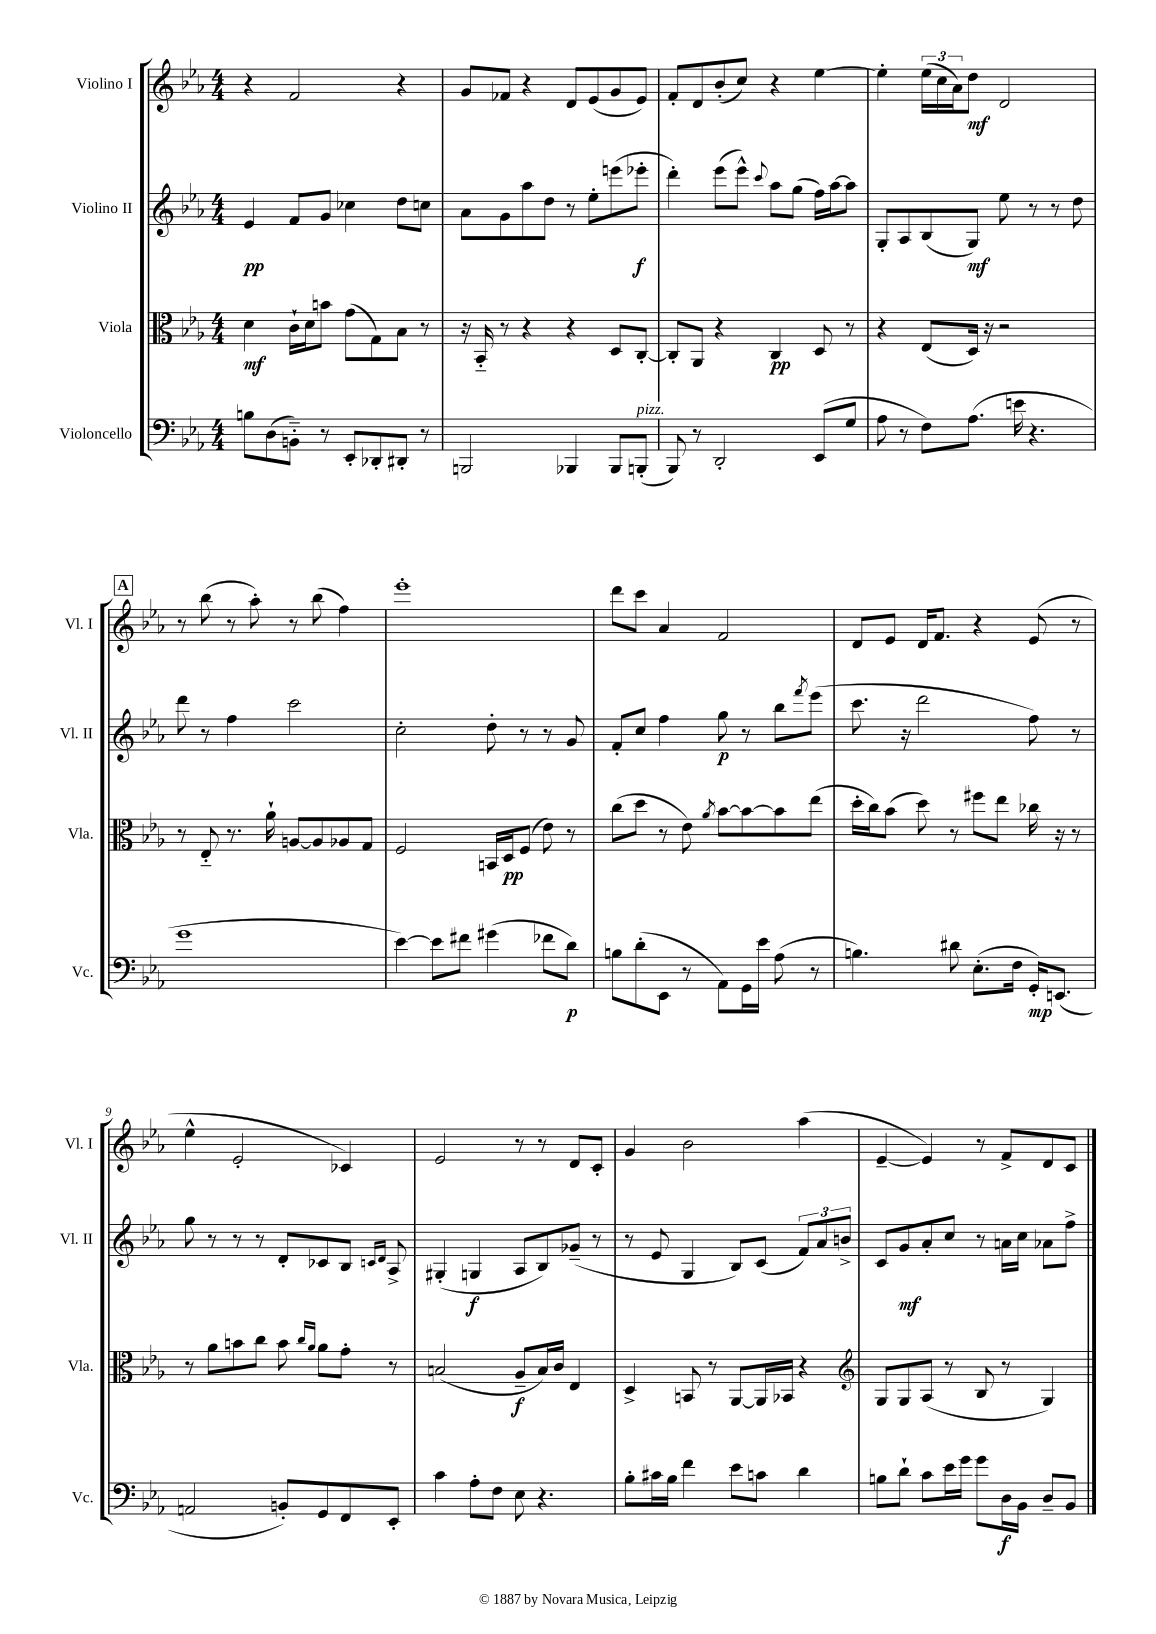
<<
\new StaffGroup <<
\new Staff = "s0" \with { instrumentName = "Violino I" shortInstrumentName = "Vl. I" } {
    \clef treble \key ees \major \numericTimeSignature \time 4/4
    r4 f'2 r4 |
    g'8 fes'8 r4 d'8 ees'8( g'8 ees'8) |
    f'8-. d'8 bes'8-.( c''8) r4 ees''4~ |
    ees''4-. \tuplet 3/2 { ees''16( c''16 aes'16) } d''8\mf d'2 |
    \mark \markup { \box "A" } r8 bes''8( r8 aes''8-.) r8 bes''8( f''4) |
    ees'''1-. |
    d'''8 c'''8 aes'4 f'2 |
    d'8 ees'8 d'16 f'8. r4 ees'8( r8 |
    ees''4-^ ees'2-. ces'4) |
    ees'2 r8 r8 d'8 c'8-. |
    g'4 bes'2 aes''4( |
    ees'4~-- ees'4) r8 f'8-> d'8 c'8 \bar "|." |
}
\new Staff = "s1" \with { instrumentName = "Violino II" shortInstrumentName = "Vl. II" } {
    \clef treble \key ees \major \numericTimeSignature \time 4/4
    ees'4\pp f'8 g'8 ces''4 d''8 c''8 |
    aes'8 g'8 aes''8 d''8 r8 ees''8-. e'''8( ees'''8-.\f |
    d'''4-.) ees'''8( ees'''8-^) \appoggiatura { c'''8 } aes''8 g''8( f''16) aes''16~ aes''8 |
    g8-. aes8 bes8( g8\mf) ees''8 r8 r8 d''8 |
    \mark \markup { \box "A" } d'''8 r8 f''4 c'''2 |
    c''2-. d''8-. r8 r8 g'8 |
    f'8-. c''8 f''4 g''8\p r8 bes''8 \acciaccatura { f'''8 } ees'''8( |
    c'''8. r16 d'''2 f''8) r8 |
    g''8 r8 r8 r8 d'8-. ces'8 bes8 \grace { c'16 d'16 } aes8-> |
    gis4-.( g4\f aes8 bes8) ges'8--( r8 |
    r8 ees'8 g4 bes8) c'8( \tuplet 3/2 { f'8) aes'8 b'8-> } |
    c'8 g'8\mf aes'8-. c''8 r8 a'16 c''16 aes'8 f''8-> \bar "|." |
}
\new Staff = "s2" \with { instrumentName = "Viola" shortInstrumentName = "Vla." } {
    \clef alto \key ees \major \numericTimeSignature \time 4/4
    d'4\mf c'16-! d'16 b'8 g'8( g8) bes8 r8 |
    r16 bes,16-_ r8 r4 r4 d8 c8~-. |
    c8-. aes,8 r4 c4\pp d8 r8 |
    r4 ees8( d16) r16 r2 |
    \mark \markup { \box "A" } r8 ees8-_ r8. aes'16-! a8~ a8 aes8 g8 |
    f2 b,16 d16\pp f8( ees'8) r8 |
    c''8( d''8 r8 ees'8) \acciaccatura { aes'8 } bes'8~ bes'8~ bes'8 ees''8( |
    d''16-. c''16) bes'8( d''8) r8 fis''8 ees''8 ces''16 r16 r8 |
    r8 aes'8 b'8 c''8 b'8 \grace { c''16 aes'16 } aes'8 g'8-. r8 |
    b2( aes8--\f b16) c'16 ees4 |
    d4-> b,8 r8 aes,8~ aes,16 bes,16 r4 |
    \clef treble g8 g8 aes8( r8 bes8 r8 g4) \bar "|." |
}
\new Staff = "s3" \with { instrumentName = "Violoncello" shortInstrumentName = "Vc." } {
    \clef bass \key ees \major \numericTimeSignature \time 4/4
    b8 d8( b,8-_) r8 ees,8-. des,8-. dis,8-. r8 |
    b,,2 bes,,4 bes,,8 b,,8-.^\markup { \italic "pizz." }( |
    bes,,8) r8 d,2-. ees,8( g8 |
    aes8 r8 f8) aes8.( e'16 r4. |
    \mark \markup { \box "A" } g'1 |
    ees'4~) ees'8 fis'8 gis'4( fes'8 d'8\p) |
    b8 d'8-.( ees,8 r8 aes,8) g,16 ees'16 aes8( r8 |
    b4.) dis'8 ees8.-.( f16 g,16-.\mp) e,8.( |
    a,2 b,8-.) g,8 f,8 ees,8-. |
    c'4 aes8-. f8 ees8 r4. |
    bes8-. cis'16 bes16 f'4 ees'8 c'8 d'4 |
    b8 d'8-! c'8 ees'16 g'16 g'8 d16\f bes,16 d8-- bes,8 \bar "|." |
}
>>
>>
